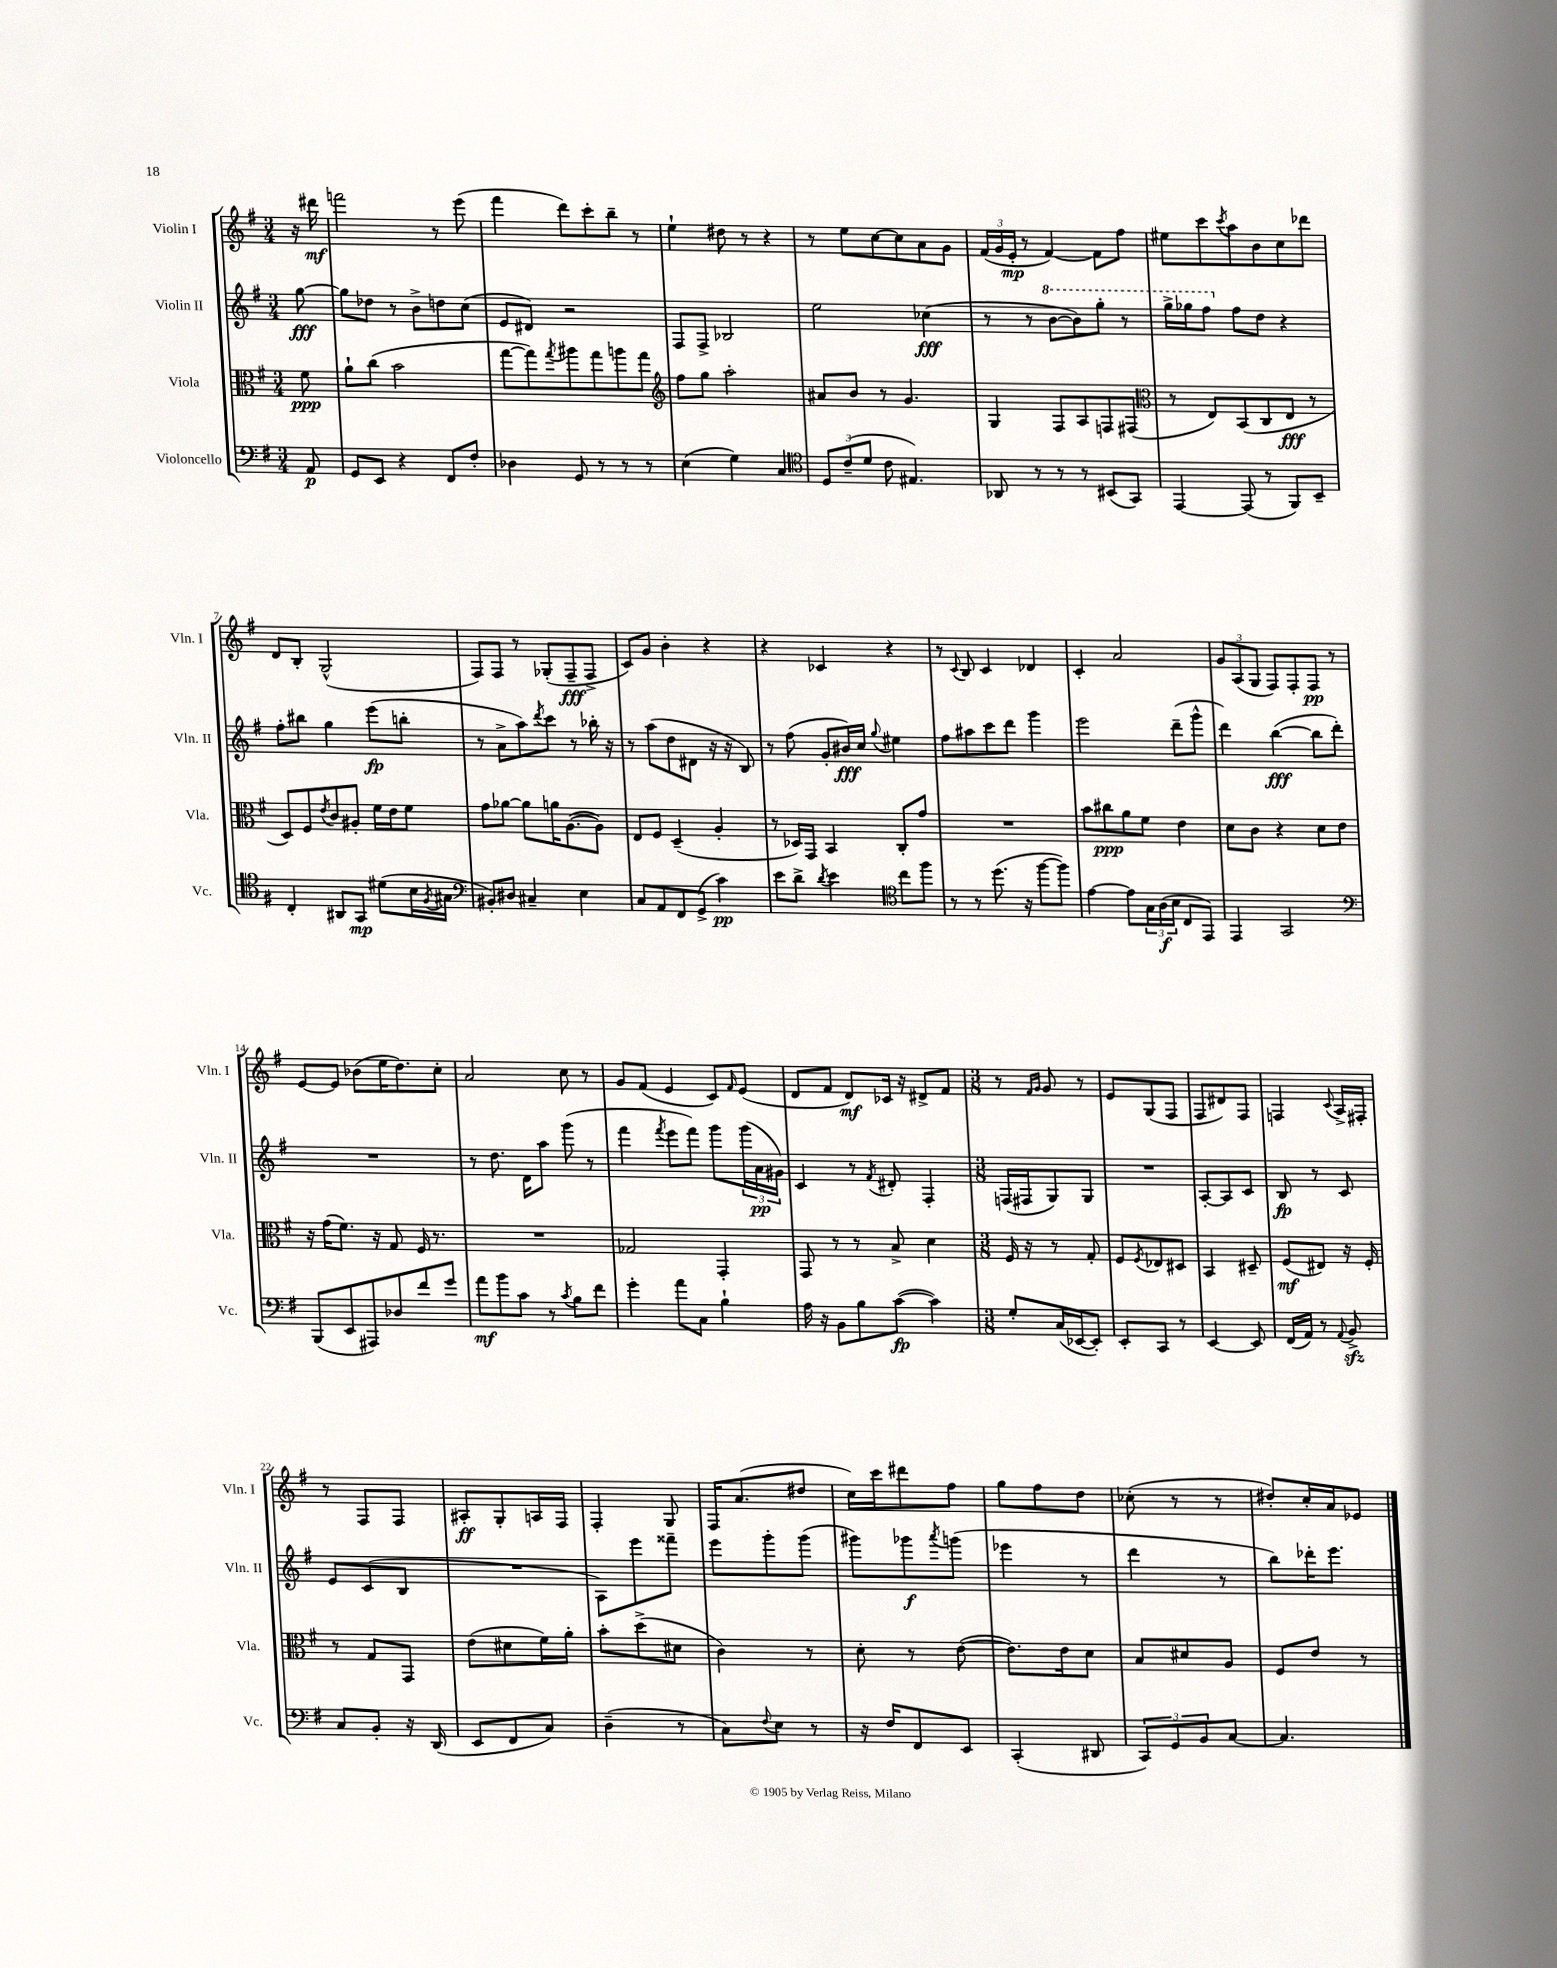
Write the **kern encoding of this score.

**kern	**dynam	**kern	**dynam	**kern	**dynam	**kern	**dynam
*part4	*part4	*part3	*part3	*part2	*part2	*part1	*part1
*staff4	*staff4	*staff3	*staff3	*staff2	*staff2	*staff1	*staff1
*I"Violoncello	*	*I"Viola	*	*I"Violin II	*	*I"Violin I	*
*I'Vc.	*	*I'Vla.	*	*I'Vln. II	*	*I'Vln. I	*
*clefF4	*	*clefC3	*	*clefG2	*	*clefG2	*
*k[f#]	*	*k[f#]	*	*k[f#]	*	*k[f#]	*
*M3/4	*	*M3/4	*	*M3/4	*	*M3/4	*
=	=	=	=	=	=	=	=
8AA/	p	8f#\	ppp	[8gg\	fff	16r	.
.	.	.	.	.	.	16ddd#X\	mf
=1	=1	=1	=1	=1	=1	=1	=1
8GG/L	.	8a`\L	.	8gg\L]	.	2fffn\	.
8EE/J	.	(8cc\J	.	8dd-X\J	.	.	.
4r	.	2b\	.	8r	.	.	.
.	.	.	.	8b^\L	.	.	.
8FF#/L	.	.	.	8ddn\	.	8r	.
8F#'/J	.	.	.	(8cc\J	.	(8eee\	.
=2	=2	=2	=2	=2	=2	=2	=2
4D-X\	.	[8gg\L	.	8e/L	.	4fff#\	.
.	.	8gg\])	.	8d#X/J)	.	.	.
.	.	8qgg/	.	.	.	.	.
8GG/	.	8aa#X\	.	2r	.	8ddd\L)	.
8r	.	8gg\	.	.	.	8ccc'\	.
8r	.	8aan\	.	.	.	8bb~\J	.
8r	.	8gg\J	.	.	.	8r	.
=3	=3	=3	=3	=3	=3	=3	=3
*	*	*clefG2	*	*	*	*	*
(4E\	.	8ff#\L	.	8F#/L	.	4ee`\	.
.	.	8gg\J	.	8F#^/J	.	.	.
4G\)	.	2aa'\	.	2B-X/	.	8dd#X\	.
.	.	.	.	.	.	8r	.
4C/	.	.	.	.	.	4r	.
=4	=4	=4	=4	=4	=4	=4	=4
*clefC4	*	*	*	*	*	*	*
12D/L	.	8a#X/L	.	2ee\	.	8r	.
(12c~/	.	.	.	.	.	.	.
.	.	8b/J	.	.	.	8ee\L	.
12d/J	.	.	.	.	.	.	.
8c\	.	8r	.	.	.	[8cc\	.
4.E#X/)	.	4.g/	.	.	.	8cc\]	.
.	.	.	.	(4cc-X\	fff	8a\	.
.	.	.	.	.	.	8g\J	.
=5	=5	=5	=5	=5	=5	=5	=5
8AA-X/	.	4G/	.	8r	.	(24f#/LL	.
.	.	.	.	.	.	24g/	.
.	.	.	.	.	.	24e'/JJ	mp
8r	.	.	.	8r	.	8r	.
*	*	*	*	*8va	*	*	*
8r	.	8F#/L	.	[8bb\L	.	[4f#/)	.
8r	.	8A/	.	8bb\])	.	.	.
(8BB#X/L	.	8Fn/	.	8ggg'\J	.	8f#\L]	.
8GG/J)	.	(8F#X/J	.	8r	.	8ff#\J	.
=6	=6	=6	=6	=6	=6	=6	=6
*	*	*clefC3	*	*	*	*	*
[4EE/	.	8r	.	16ggg^\LL	.	8ee#X\L	.
.	.	.	.	16ggg-X\J	.	.	.
.	.	8E/L)	.	8fff#\J	.	8ccc\	.
.	.	.	.	.	.	8qccc/	.
*	*	*	*	*X8va	*	*	*
(8EE/]	.	(8BB/	.	8ff#\L	.	8aa\	.
8r	.	8C/	.	8dd\J	.	8b\	.
8FF#/L)	.	8E/J	fff	4r	.	8cc\	.
8BB~/J	.	8r	.	.	.	8ddd-X\J	.
!!LO:LB:g=z
=7	=7	=7	=7	=7	=7	=7	=7
4C'/	.	8D/L)	.	8ff#'\L	.	8d/L	.
.	.	8F#/	.	8bb#X\J	.	8B'/J	.
.	.	8qe/	.	.	.	.	.
8AA#X/L	.	8c/	.	4gg\	.	(2G^^/	.
8GG/J	mp	8A#X'/J	.	.	.	.	.
(8d#X\L	.	16f#\LL	.	(8eee\L	fp	.	.
.	.	16e\J	.	.	.	.	.
16B\L	.	8f#\J	.	8bbn'\J	.	.	.
8qF#/	.	.	.	.	.	.	.
16G#X\JJ	.	.	.	.	.	.	.
=8	=8	=8	=8	=8	=8	=8	=8
*clefF4	*	*	*	*	*	*	*
8BB#X'/L)	.	8g\L	.	8r	.	8F#/L)	.
8D#X/J	.	[8a-X\J	.	8a^\L	.	8F#/J	.
4C#X~/	.	8a-\L]	.	8aa\)	.	8r	.
.	.	.	.	8qddd/	.	.	.
.	.	16an\K	.	8ccc\J	.	(8G-X'/L	.
.	.	([8.A\	.	.	.	.	.
4E\	.	.	.	8r	.	8F#~/	fff
.	.	8A\J])	.	16bb-X'\	.	8F#^/J	.
.	.	.	.	16r	.	.	.
=9	=9	=9	=9	=9	=9	=9	=9
8C/L	.	8E/L	.	8r	.	8c/L)	.
8AA/	.	8F#/J	.	(8aa\L	.	8g/J	.
8FF#/	.	(4D~/	.	8dd\	.	4b'\	.
(8GG^/J	.	.	.	8d#X\J	.	.	.
4c\)	pp	4A'/	.	16r	.	4r	.
.	.	.	.	16r	.	.	.
.	.	.	.	8B/)	.	.	.
=10	=10	=10	=10	=10	=10	=10	=10
8e\L	.	8r	.	8r	.	4r	.
8d^\J	.	16D-X/LL)	.	(8ff#\	.	.	.
.	.	16GG/JJ	.	.	.	.	.
8qd/	.	.	.	.	.	.	.
4e\	.	4BB/	.	8g'/L	.	4c-X/	.
.	.	.	.	16b#X/L)	fff	.	.
.	.	.	.	16cc/JJ	.	.	.
*clefC4	*	*	*	*	*	*	*
.	.	.	.	8qqgg/	.	.	.
8cc\L	.	8C'/L	.	4ee#X\	.	4r	.
8ff#\J	.	8g/J	.	.	.	.	.
=11	=11	=11	=11	=11	=11	=11	=11
8r	.	2.r	.	8ff#\L	.	8r	.
.	.	.	.	.	.	8qqc/	.
8r	.	.	.	8aa#X\	.	8B/	.
(8.dd\	.	.	.	8ccc\	.	4c/	.
.	.	.	.	8ddd\J	.	.	.
16r	.	.	.	.	.	.	.
[8ff#\L	.	.	.	4ggg\	.	4d-X/	.
8ff#\J])	.	.	.	.	.	.	.
=12	=12	=12	=12	=12	=12	=12	=12
[4e\	.	8b\L	.	2eee\	.	4c'/	.
.	.	8cc#X\	ppp	.	.	.	.
8e\L]	.	8a\	.	.	.	2a/	.
24G\L	.	8f#\J	.	.	.	.	.
(24A\	f	.	.	.	.	.	.
24B\JJ	.	.	.	.	.	.	.
8C/L	.	4e\	.	(8ddd~\L	.	.	.
8EE/J)	.	.	.	8ggg^^\J	.	.	.
=13	=13	=13	=13	=13	=13	=13	=13
4EE/	.	8d\L	.	4ddd\)	.	12g/L	.
.	.	.	.	.	.	(12A/	.
.	.	8c\J	.	.	.	.	.
.	.	.	.	.	.	12G/J	.
2GG/	.	4r	.	([4bb\	fff	8F#/L)	.
.	.	.	.	.	.	8F#'/	.
.	.	8d\L	.	8bb\L]	.	8F#/J	pp
.	.	8e\J	.	8ddd'\J)	.	8r	.
!!LO:LB:g=z
=14	=14	=14	=14	=14	=14	=14	=14
*clefF4	*	*	*	*	*	*	*
(8BBB/L	.	16r	.	2.r	.	[8e/L	.
.	.	(16g\KL	.	.	.	.	.
8EE/	.	8.f#\J)	.	.	.	8e/J]	.
8AAA#X/)	.	.	.	.	.	(8b-X\L	.
.	.	16r	.	.	.	.	.
8D-X/	.	8G/	.	.	.	16ee\K	.
.	.	.	.	.	.	8.dd\)	.
8f#/	.	16F#/	.	.	.	.	.
.	.	8.r	.	.	.	.	.
8g/J	.	.	.	.	.	8cc'\J	.
=15	=15	=15	=15	=15	=15	=15	=15
8a\L	mf	2.r	.	8r	.	2a/	.
8b\	.	.	.	8.dd\	.	.	.
8c\J	.	.	.	.	.	.	.
.	.	.	.	16d\KL	.	.	.
8r	.	.	.	8aa\J	.	.	.
8qc/	.	.	.	.	.	.	.
8B\L	.	.	.	(8ggg\	.	8cc\	.
8f#\J	.	.	.	8r	.	8r	.
=16	=16	=16	=16	=16	=16	=16	=16
4g'\	.	2G-X/	.	4fff#\	.	8g/L	.
.	.	.	.	.	.	(8f#/J	.
.	.	.	.	8qfff#/	.	.	.
8a\L	.	.	.	8eee\L	.	4e/	.
8C\J	.	.	.	8fff#\J)	.	.	.
4B`\	.	4GG'/	.	8ggg\L	.	8c/L)	.
.	.	.	.	.	.	16qqf#/	.
.	.	.	.	(24ggg\L	.	(8e/J	.
.	.	.	.	24a\	pp	.	.
.	.	.	.	24g#X\JJ)	.	.	.
=17	=17	=17	=17	=17	=17	=17	=17
16A\	.	8GG/	.	4c/	.	8d/L	.
16r	.	.	.	.	.	.	.
8BB\L	.	8r	.	.	.	8f#/J	.
8B\	.	8r	.	8r	.	8d/L)	mf
.	.	.	.	8qf#/	.	.	.
([8c\J	fp	8B^/	.	8d#X'/	.	16c-X/Jk	.
.	.	.	.	.	.	16r	.
4c\])	.	4d\	.	4F#'/	.	8d#X^/L	.
.	.	.	.	.	.	8f#/J	.
=18	=18	=18	=18	=18	=18	=18	=18
*M3/8	*	*M3/8	*	*M3/8	*	*M3/8	*
8G'/L	.	16F#/	.	(16Fn/LL	.	8r	.
.	.	16r	.	16F#X/J	.	.	.
.	.	.	.	.	.	16qqf#/LL	.
.	.	.	.	.	.	16qqg/JJ	.
(16C/L	.	8r	.	8G/)	.	8g/	.
[16EE-X/J	.	.	.	.	.	.	.
8EE-'/J])	.	8G'/	.	8G/J	.	8r	.
=19	=19	=19	=19	=19	=19	=19	=19
8EE'/L	.	8F#/L	.	4.r	.	8e/L	.
.	.	8qF#/	.	.	.	.	.
8CC/J	.	8E-X/	.	.	.	(8G/	.
8r	.	8D#X/J	.	.	.	8F#/J	.
=20	=20	=20	=20	=20	=20	=20	=20
[4EE/	.	4BB/	.	[8A'/L	.	8F#/L	.
.	.	.	.	8A/]	.	8d#X/)	.
8EE/]	.	8D#X~/	.	8c/J	.	8F#/J	.
=21	=21	=21	=21	=21	=21	=21	=21
(16FF#/LL	.	(8F#/L	mf	8B/	fp	4Fn/	.
16AA/JJ)	.	.	.	.	.	.	.
8r	.	8E#X/J)	.	8r	.	.	.
8qqAA/	.	.	.	.	.	8qqc/	.
8BBzz^/	.	16r	.	8c/	.	16A^/LL	.
.	.	16F#'/	.	.	.	16F#X'/JJ	.
!!LO:LB:g=z
=22	=22	=22	=22	=22	=22	=22	=22
8C/L	.	8r	.	8e/L	.	8r	.
8BB'/J	.	8G/L	.	(8c/	.	8F#/L	.
16r	.	8GG/J	.	8B/J	.	8F#/J	.
(16DD/	.	.	.	.	.	.	.
=23	=23	=23	=23	=23	=23	=23	=23
8EE/L	.	(8e\L	.	4.r	.	8A#X'/L	ff
8FF#/	.	8d#X\	.	.	.	8G'/	.
8C/J)	.	16f#\L)	.	.	.	16An/L	.
.	.	16a'\JJ	.	.	.	16F#/JJ	.
=24	=24	=24	=24	=24	=24	=24	=24
(4D~\	.	8b'\L	.	8A\L)	.	4F#'/	.
.	.	(8dd^\	.	8eee\	.	.	.
8r	.	8d#X\J	.	8fff##X~\J	.	8G/	.
=25	=25	=25	=25	=25	=25	=25	=25
8C\L)	.	4c\)	.	8eee\L	.	16F#/KL	.
.	.	.	.	.	.	(8.a/	.
8qqF#/	.	.	.	.	.	.	.
8E\J	.	.	.	8ggg'\	.	.	.
8r	.	8r	.	(8ggg\J	.	8dd#X/J	.
=26	=26	=26	=26	=26	=26	=26	=26
16r	.	8d'\	.	8ggg#X\L)	.	16cc\LL)	.
16F#/KL	.	.	.	.	.	16ccc\J	.
8FF#/	.	8r	.	8ggg-X\	f	8ddd#X\	.
.	.	.	.	8qaaa/	.	.	.
8EE/J	.	([8e\	.	(8gggn\J	.	8ff#\J	.
=27	=27	=27	=27	=27	=27	=27	=27
(4CC'/	.	8.e\L])	.	4eee-X\	.	8gg\L	.
.	.	.	.	.	.	8ff#\	.
.	.	16e\k	.	.	.	.	.
8DD#X/	.	8d\J	.	8r	.	8dd\J	.
=28	=28	=28	=28	=28	=28	=28	=28
12CC/L)	.	8B/L	.	4ddd\	.	(8cc-X'\	.
12GG/	.	.	.	.	.	.	.
.	.	8d#X/	.	.	.	8r	.
12BB/	.	.	.	.	.	.	.
[8C/J	.	8A/J	.	8r	.	8r	.
=29	=29	=29	=29	=29	=29	=29	=29
4.C/]	.	8F#/L	.	8bb\L)	.	8dd#X'/L)	.
.	.	8e/J	.	16ddd-X'\K	.	16cc'/L	.
.	.	.	.	8.eee\J	.	16a/J	.
.	.	8r	.	.	.	8e-X/J	.
==	==	==	==	==	==	==	==
*-	*-	*-	*-	*-	*-	*-	*-
